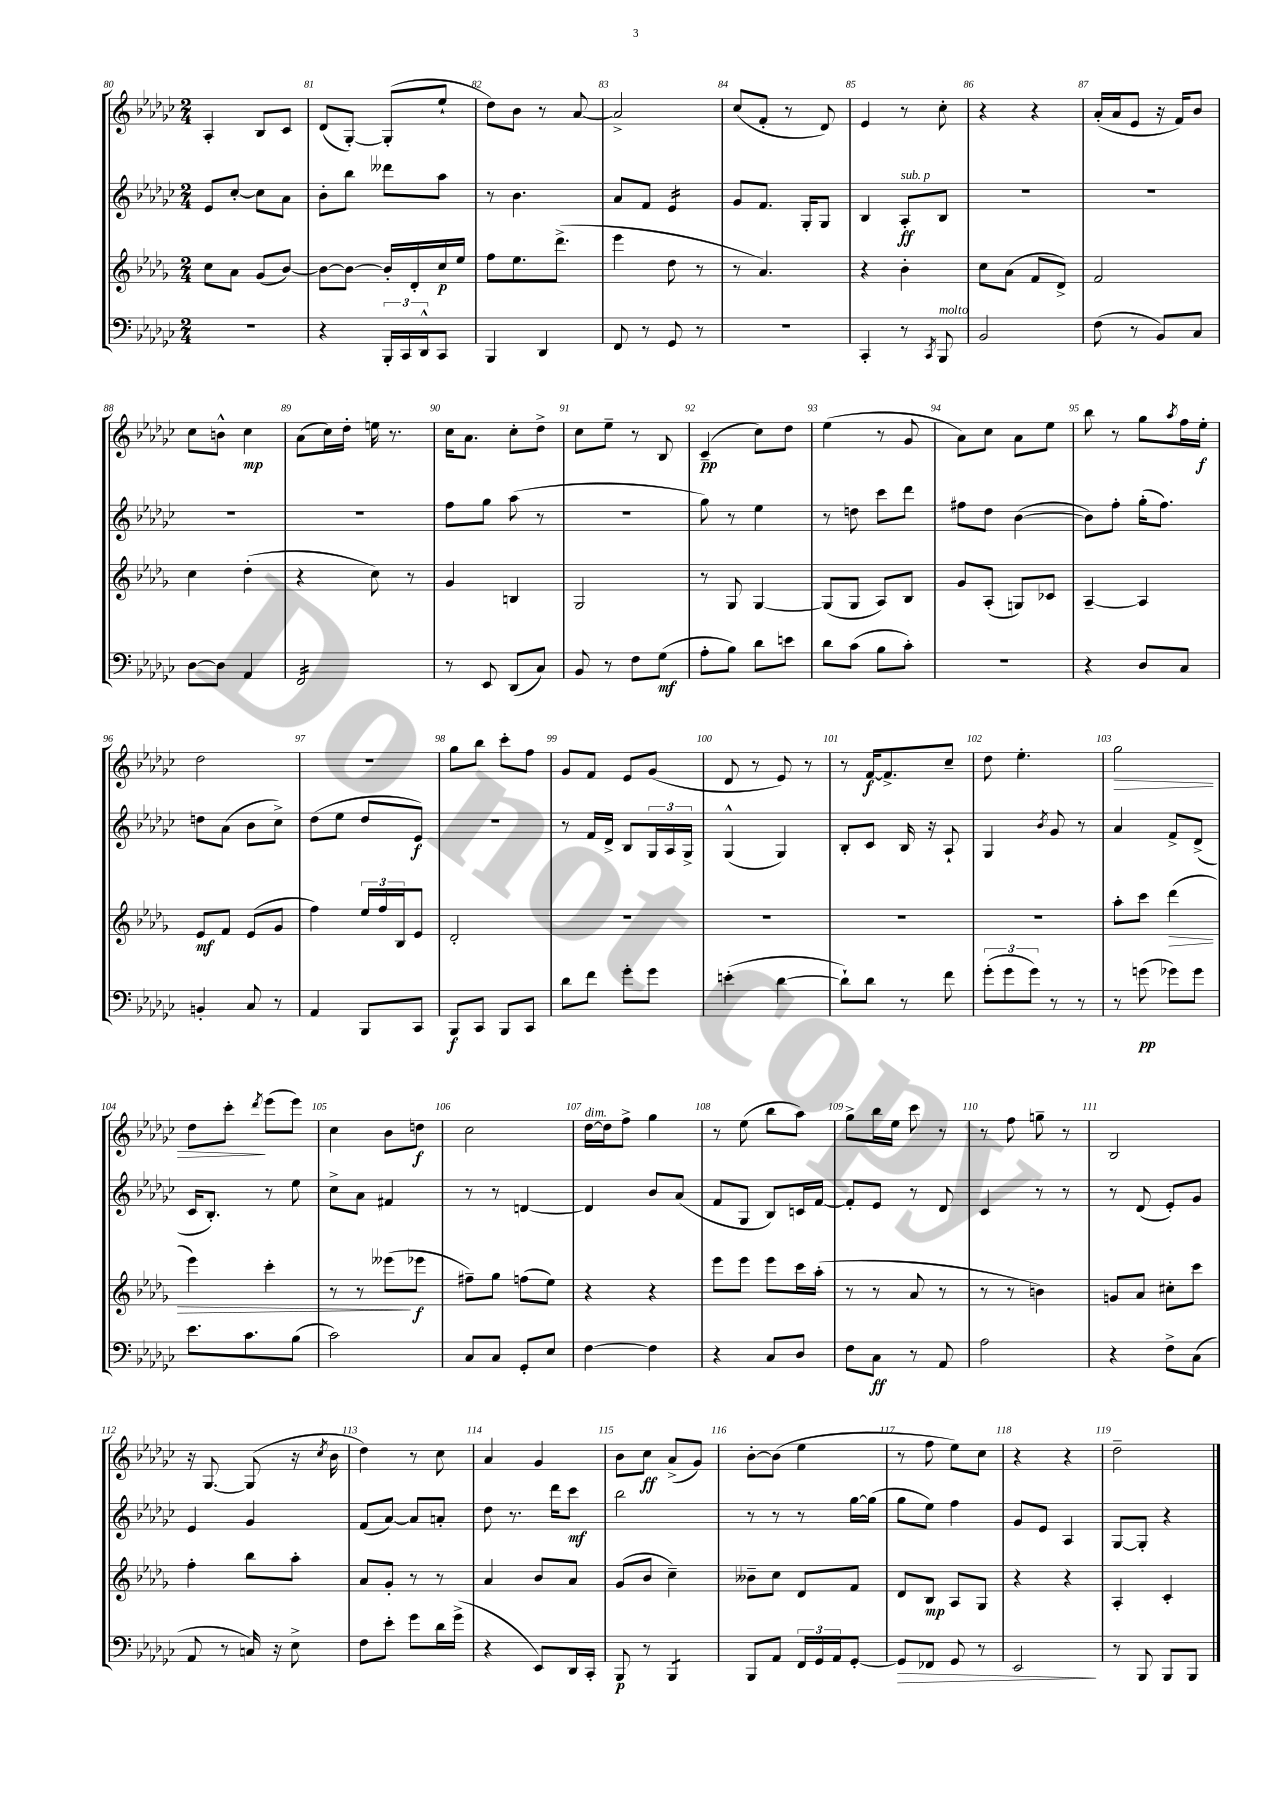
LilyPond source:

<<
\new StaffGroup <<
\new Staff = "s0" {
    \clef treble \key ges \major \numericTimeSignature \time 2/4
    aes4-. bes8 ces'8 |
    des'8( ges8~-.) ges8-.( ees''8-! |
    des''8) bes'8 r8 aes'8~ |
    aes'2-> |
    ces''8( f'8-. r8 des'8) |
    ees'4 r8 ces''8-. |
    r4 r4 |
    aes'16-.( aes'16 ees'8 r16 f'16) bes'8 |
    ces''8 b'8-^ ces''4\mp |
    aes'8( ces''16) des''16-. e''16 r8. |
    ces''16 aes'8. ces''8-. des''8-> |
    ces''8 ees''8-- r8 bes8 |
    ces'4--\pp( ces''8) des''8 |
    ees''4( r8 ges'8 |
    aes'8) ces''8 aes'8 ees''8 |
    bes''8 r8 ges''8 \acciaccatura { aes''8 } f''16 ees''16-.\f |
    des''2 |
    R2 |
    ges''8 bes''8 ces'''8-. f''8 |
    ges'8 f'8 ees'8 ges'8( |
    des'8 r8 ees'8) r8 |
    r8 f'16~\f f'8.-> ces''8-- |
    des''8 ees''4.-. |
    ges''2\> |
    des''8 ces'''8-.\! \acciaccatura { des'''8 } ees'''8( ees'''8) |
    ces''4 bes'8 d''8\f |
    ces''2 |
    des''16~^\markup { \italic "dim." } des''16 f''8-> ges''4 |
    r8 ees''8( bes''8 aes''8) |
    ges''8-> bes''16 ees''16 ces'''8 r8 |
    r8 f''8 g''8-- r8 |
    bes2 |
    r16 ges8.~ ges8( r16 \acciaccatura { ces''8 } bes'16 |
    des''4) r8 ces''8 |
    aes'4 ges'4 |
    bes'8 ces''8\ff aes'8->( ges'8) |
    bes'8~-. bes'8( ees''4 |
    r8 f''8 ees''8) ces''8 |
    r4 r4 |
    des''2-- \bar "|." |
}
\new Staff = "s1" {
    \clef treble \key ges \major \numericTimeSignature \time 2/4
    ees'8 ces''8~-. ces''8 aes'8 |
    bes'8-. bes''8 deses'''8 aes''8 |
    r8 bes'4. |
    aes'8 f'8 ees'4:16 |
    ges'8 f'8. ges16-. ges8 |
    bes4 aes8-.\ff^\markup { \italic "sub. p" } bes8 |
    R2 |
    R2 |
    R2 |
    R2 |
    f''8 ges''8 aes''8( r8 |
    R2 |
    ges''8) r8 ees''4 |
    r8 d''8 ces'''8 des'''8 |
    fis''8 des''8 bes'4~( |
    bes'8) f''8-. ges''16-.( f''8.) |
    d''8 aes'8( bes'8 ces''8->) |
    des''8( ees''8 des''8 ees'8\f) |
    R2 |
    r8 f'16 des'16-> bes8 \tuplet 3/2 { ges16 aes16 ges16-> } |
    ges4-^( ges4) |
    bes8-. ces'8 bes16 r16 aes8-! |
    ges4 \acciaccatura { bes'8 } ges'8 r8 |
    aes'4 f'8-> des'8->( |
    ces'16 bes8.-.) r8 ees''8 |
    ces''8-> aes'8 fis'4 |
    r8 r8 d'4~ |
    d'4 bes'8 aes'8( |
    f'8 ges8 bes8) c'16 f'16~ |
    f'8-. ees'8 r8 des'8 |
    ces'4 r8 r8 |
    r8 des'8( ees'8-.) ges'8 |
    ees'4 ges'4 |
    f'8( aes'8~) aes'8 a'8-. |
    des''8 r8. des'''16 ces'''8\mf |
    bes''2 |
    r8 r8 r8 ges''16~ ges''16( |
    ges''8 ees''8) f''4 |
    ges'8 ees'8 aes4 |
    ges8~ ges8-. r4 \bar "|." |
}
\new Staff = "s2" {
    \clef treble \key des \major \numericTimeSignature \time 2/4
    c''8 aes'8 ges'8( bes'8~) |
    bes'8~ bes'8~ bes'16-. des'16-. c''16\p ees''16 |
    f''8 ees''8. des'''8.->( |
    ees'''4 des''8 r8 |
    r8 aes'4.) |
    r4 bes'4-. |
    c''8 aes'8( f'8 des'8->) |
    f'2 |
    c''4 des''4-.( |
    r4 c''8) r8 |
    ges'4 b4 |
    ges2 |
    r8 ges8 ges4~ |
    ges8( ges8 aes8) bes8 |
    ges'8 aes8-.( g8) ces'8 |
    aes4~-- aes4 |
    ees'8\mf f'8 ees'8( ges'8 |
    f''4) \tuplet 3/2 { ees''16 f''16 bes16 } ees'8 |
    des'2-. |
    R2 |
    R2 |
    R2 |
    R2 |
    aes''8-. c'''8 des'''4\>( |
    ees'''4) c'''4-. |
    r8 r8 eeses'''8\!( ees'''8\f |
    fis''8--) ges''8 f''8( ees''8) |
    r4 r4 |
    ees'''8 ees'''8 ees'''8 c'''16 aes''16-.( |
    r8 r8 aes'8 r8 |
    r8 r8 b'4) |
    g'8 aes'8 cis''8-. c'''8 |
    f''4-. bes''8 aes''8-. |
    aes'8 ges'8-. r8 r8 |
    aes'4 bes'8 aes'8 |
    ges'8( bes'8 c''4--) |
    beses'8-- c''8 des'8 f'8 |
    des'8 bes8\mp aes8 ges8 |
    r4 r4 |
    aes4-. c'4-. \bar "|." |
}
\new Staff = "s3" {
    \clef bass \key ges \major \numericTimeSignature \time 2/4
    r2 |
    r4 \tuplet 3/2 { bes,,16-. ces,16 des,16-^ } ces,8 |
    bes,,4 des,4 |
    f,8 r8 ges,8 r8 |
    r2 |
    ces,4-. r8 \acciaccatura { ces,8 } bes,,8^\markup { \italic "molto" } |
    bes,2 |
    f8( r8 bes,8) ces8 |
    des8~ des8 aes,4 |
    f,2:16 |
    r8 ees,8 des,8( ces8) |
    bes,8 r8 f8 ges8\mf( |
    aes8-. bes8) des'8 e'8 |
    des'8 ces'8( bes8 ces'8-.) |
    r2 |
    r4 des8 ces8 |
    b,4-. ces8 r8 |
    aes,4 bes,,8 ces,8 |
    bes,,8\f ces,8 bes,,8 ces,8 |
    des'8 f'8 ges'8-. ges'8 |
    e'4-.( des'4~ |
    des'8-!) des'8 r8 f'8 |
    \tuplet 3/2 { ges'8-.( ges'8 ges'8) } r8 r8 |
    r8 g'8\pp( ges'8) ges'8 |
    ees'8. ces'8. bes8( |
    ces'2) |
    ces8 ces8 ges,8-. ees8 |
    f4~ f4 |
    r4 ces8 des8 |
    f8 ces8\ff r8 aes,8 |
    aes2 |
    r4 f8-> ces8( |
    aes,8 r8 c16) r16 ees8-> |
    f8 ees'8-. ges'8 des'16 ges'16->( |
    r4 ees,8) des,16 ces,16-. |
    bes,,8\p r8 bes,,4:8 |
    bes,,8 aes,8 \tuplet 3/2 { f,16 ges,16 aes,16 } ges,8~-. |
    ges,8\> fes,8 ges,8 r8 |
    ees,2\! |
    r8 bes,,8 bes,,8 bes,,8 \bar "|." |
}
>>
>>
\layout { \context { \Score currentBarNumber = #80 \override BarNumber.break-visibility = ##(#f #t #t) barNumberVisibility = #all-bar-numbers-visible } }
